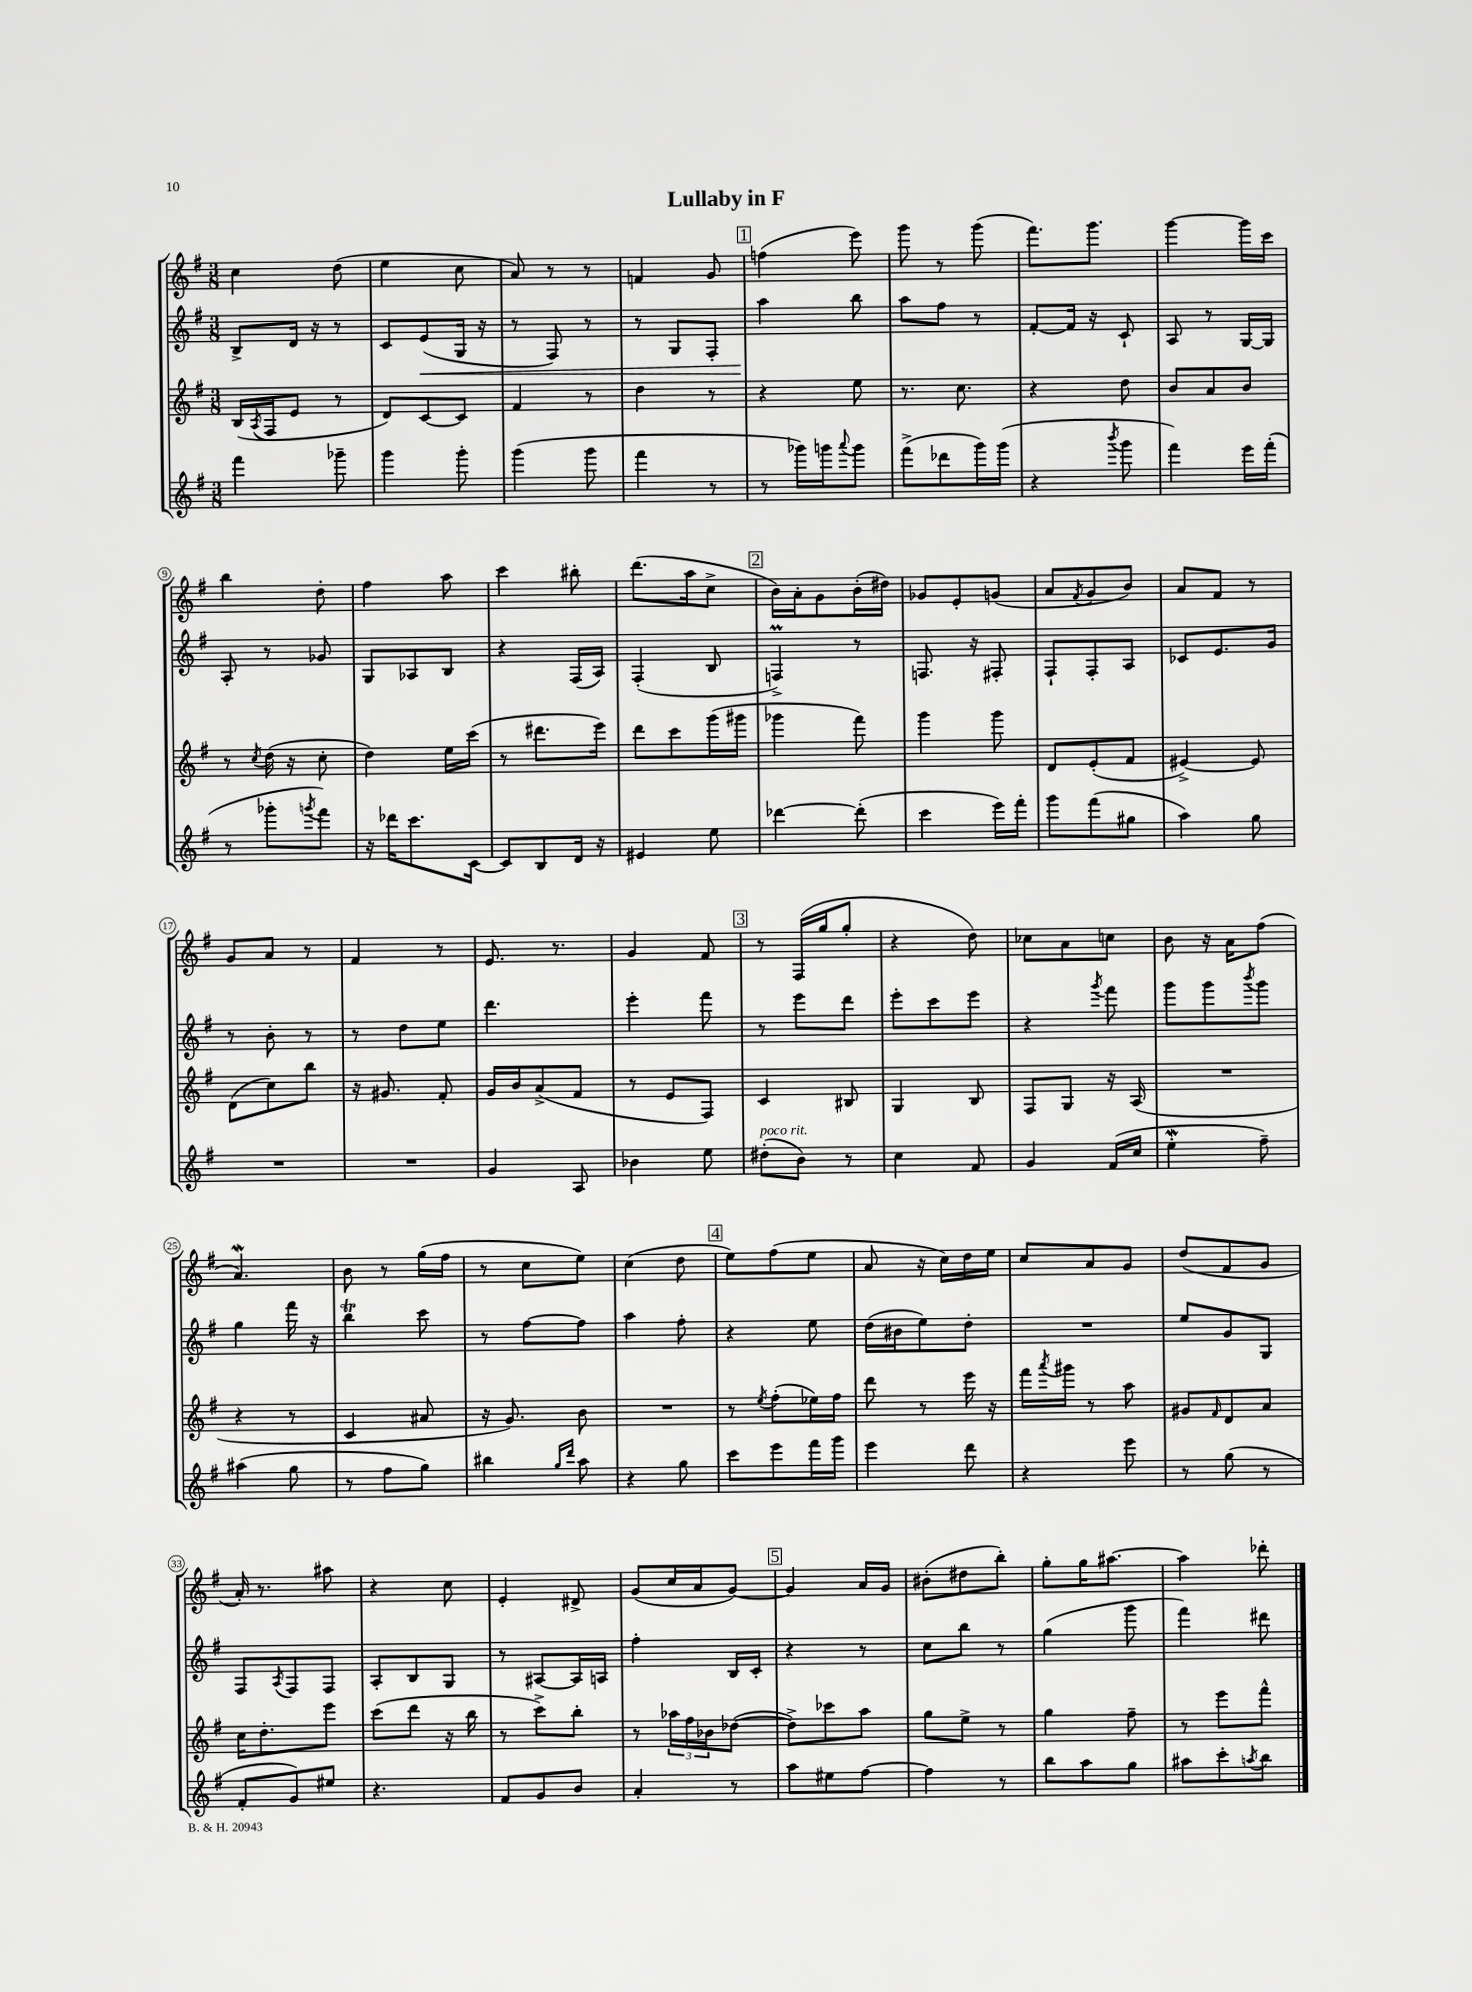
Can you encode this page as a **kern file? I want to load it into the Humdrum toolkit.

**kern	**kern	**kern	**kern
*staff4	*staff3	*staff2	*staff1
*clefG2	*clefG2	*clefG2	*clefG2
*k[f#]	*k[f#]	*k[f#]	*k[f#]
*M3/8	*M3/8	*M3/8	*M3/8
4fff#	(16B	8B^	4cc
.	8qA	.	.
.	16F#	.	.
.	8e	16d	.
.	.	16r	.
8ggg-~	8r	8r	(8dd
=	=	=	=
4ggg	8d)	8c	4ee
.	[8c	(8e	.
8ggg'	8c]	16G	8cc
.	.	16r	.
=	=	=	=
(4ggg	4f#	8r	8a)
.	.	8F#)	8r
8ggg	8r	8r	8r
=	=	=	=
4fff#	4dd	8r	4f
.	.	8G	.
8r	8r	8F#'	8g
=	=	=	=
8r	4r	4aa	(4ff
16ggg-)	.	.	.
16ggg	.	.	.
8qqaaa	.	.	.
8ggg	8ee	8bb	8eee)
=	=	=	=
(8fff#^	8.r	8aa	8ggg
8ddd-	.	8ff#	8r
.	8.cc	.	.
16ggg)	.	8r	(8ggg
(16ggg	.	.	.
=	=	=	=
4r	4r	[8f#'	8.fff#)
.	.	16f#]	.
.	.	16r	8.ggg
8qbbb	.	.	.
8ggg	8dd	8c`	.
=	=	=	=
4fff#)	8b	8A	[4ggg
.	8a	8r	.
16eee	8b	[16G	16ggg]
(16fff#'	.	16G]	16ccc
=	=	=	=
8r	8r	8A'	4bb
.	8qcc	.	.
8ggg-'	(16dd	8r	.
.	16r	.	.
8qggg	.	.	.
8fff#)	8cc'	8g-	8dd'
=	=	=	=
16r	4dd)	8G	4ff#
16ddd-	.	.	.
8.ccc	.	8A-	.
.	16ee	8B	8aa
[16c	(16ccc	.	.
=	=	=	=
8c]	8r	4r	4ccc
8B	8.ddd#	.	.
16d	.	(16F#	8bb#'
16r	16eee)	16A)	.
=	=	=	=
4e#	8ddd	(4F#'	(8.ddd
.	8ccc	.	.
.	.	.	16aa
8ee	(16ggg	8B	8cc^
.	16ggg#	.	.
=	=	=	=
[4ddd-	4ggg-	4F^)	16b)
.	.	.	16a'
.	.	.	8g
(8ddd-']	8fff#)	8r	(16b'
.	.	.	16dd#)
=	=	=	=
4ccc	4ggg	8.F	8g-
.	.	.	8e'
.	.	16r	.
16eee)	8ggg	8F#'	(8g
16fff#'	.	.	.
=	=	=	=
8ggg	8d	8F#`	8a
.	.	.	8qf#
(8fff#	(8e'	8F#'	8g
8gg#	8f#	8A	8b)
=	=	=	=
4aa)	[4e#^)	8c-	8a
.	.	8.e	8f#
8gg	8e#]	.	8r
.	.	16g	.
=	=	=	=
4.r	(8d	8r	8g
.	8cc)	8b'	8a
.	8bb	8r	8r
=	=	=	=
4.r	16r	8r	4f#
.	8.g#	.	.
.	.	8dd	.
.	8f#'	8ee	8r
=	=	=	=
4g	16g	4.ddd	8.e
.	16b	.	.
.	(8a^	.	.
.	.	.	8.r
8A	8f#	.	.
=	=	=	=
4b-	8r	4eee'	4g
.	8e	.	.
8ee	8F#)	8fff#	8f#
=	=	=	=
(8dd#'	4c	8r	8r
8b)	.	8eee	(16F#
.	.	.	16gg
8r	8B#	8ddd	8gg'
=	=	=	=
4cc	4G	8eee'	4r
.	.	8ccc	.
8f#	8B	8eee	8dd)
=	=	=	=
4g	8F#	4r	8cc-
.	8G	.	8a
.	.	8qggg	.
(16f#	16r	8fff#	8cc
16cc	(16A	.	.
=	=	=	=
4ee'	4.r	8ggg	8b
.	.	8ggg	16r
.	.	.	16a
.	.	8qbbb	.
8ff#~)	.	8ggg	(8ff#
=	=	=	=
(4aa#	4r	4gg	4.a)
8gg	8r	16fff#	.
.	.	16r	.
=	=	=	=
8r	4c	4bb	8b
8ff#	.	.	8r
8gg)	8a#	8ccc	(16gg
.	.	.	16ff#
=	=	=	=
4bb#	16r	8r	8r
.	8.g)	.	.
.	.	[8ff#	8cc
16qqgg	.	.	.
16qqddd	.	.	.
8aa	8b	8ff#]	8ee)
=	=	=	=
4r	4.r	4aa	(4cc
8gg	.	8ff#'	8dd
=	=	=	=
8ccc	8r	4r	8ee)
.	8qee	.	.
8eee	(8ff#'	.	(8ff#
16fff#	16ee-)	8ee	8ee
16ggg	16ff#	.	.
=	=	=	=
4eee	8ddd	(16dd	8a
.	.	16b#	.
.	8r	8ee)	16r
.	.	.	16cc)
8ddd	16eee	8dd'	16dd
.	16r	.	16ee
=	=	=	=
4r	16fff#	4.r	8cc
.	8qaaa	.	.
.	16ggg#	.	.
.	8r	.	8a
8eee	8aa	.	8g
=	=	=	=
8r	8g#	8ee	(8dd
.	16qqf#	.	.
(8gg	8d	8g	8f#
8r	8a	8G	8g
=	=	=	=
8f#'	16cc	8F#	16a')
.	8.dd'	.	8.r
.	.	8qA	.
8g)	.	8F#	.
8ee#	8eee	8F#	8aa#
=	=	=	=
4.r	(8ccc	8A'	4r
.	8ddd	8B	.
.	16r	8G	8cc
.	16bb	.	.
=	=	=	=
8f#	8r	8r	4e'
8g	8ccc^)	[8A#	.
8b	8bb'	16A#]	8d#^
.	.	16A	.
=	=	=	=
4a'	8r	4ff#'	(8g
.	24aa-	.	16cc
.	24ff#	.	.
.	.	.	16a
.	24b-	.	.
8r	([8dd-	16B	[8g)
.	.	16c'	.
=	=	=	=
8aa	8dd-^])	4r	4g]
8ee#	8ccc-	.	.
[8ff#	8aa	8r	16a
.	.	.	16g
=	=	=	=
4ff#]	8gg	8cc	(8b#'
.	8ee^	8bb	8dd#
8r	8r	8r	8bb')
=	=	=	=
8bb	4gg	(4gg	8gg'
8aa	.	.	16gg
.	.	.	[8.aa#
8gg	8ff#~	8ggg	.
=	=	=	=
8aa#	8r	4fff#)	4aa#]
8ccc'	8eee	.	.
8qaa	.	.	.
8bb	8fff#^^	8ddd#	8ddd-'
==	==	==	==
*-	*-	*-	*-
